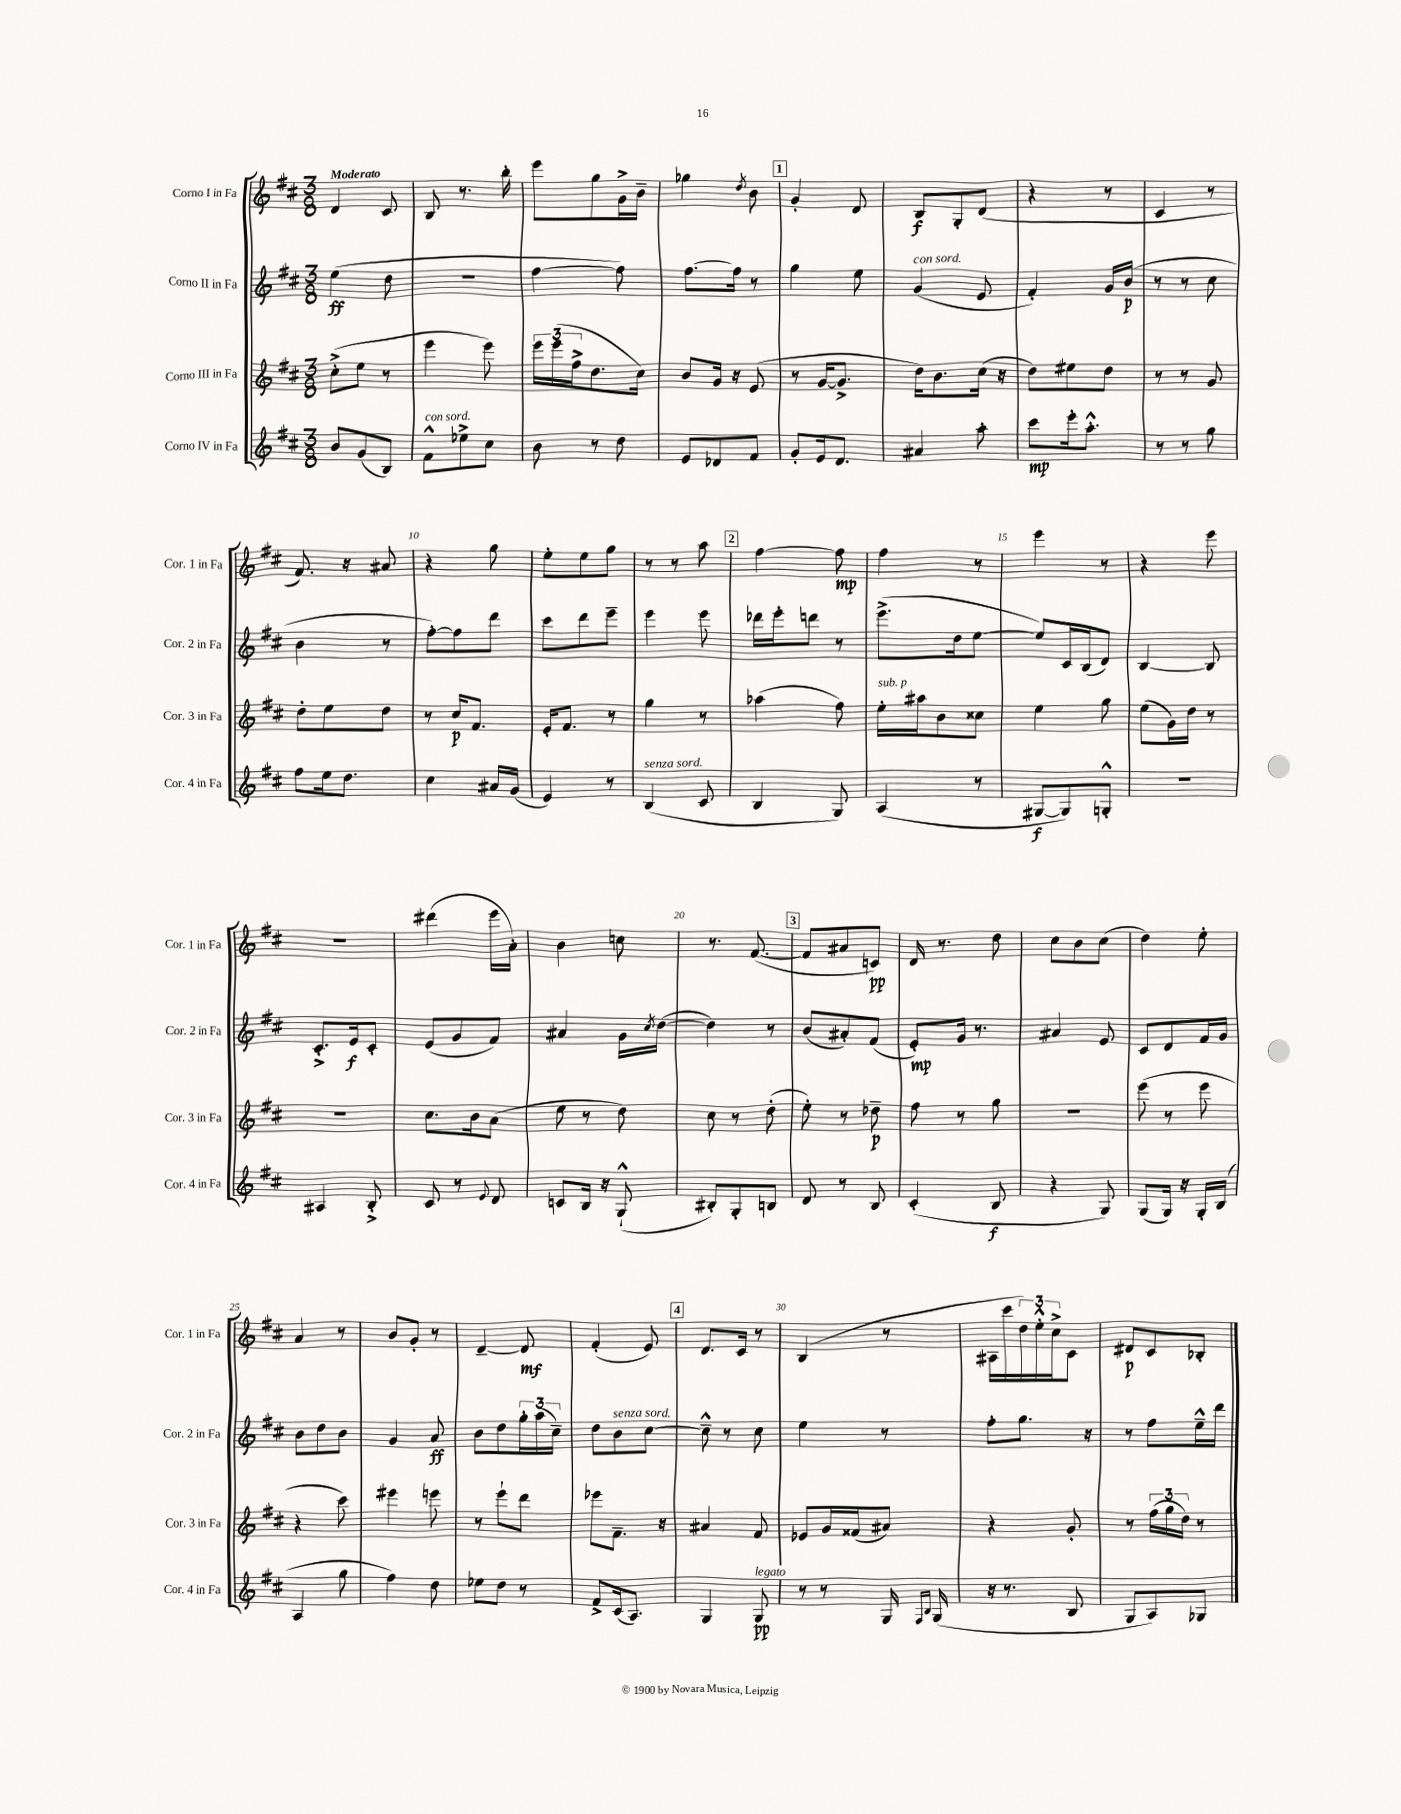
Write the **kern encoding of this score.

**kern	**kern	**kern	**kern
*staff4	*staff3	*staff2	*staff1
*clefG2	*clefG2	*clefG2	*clefG2
*k[f#c#]	*k[f#c#]	*k[f#c#]	*k[f#c#]
*M3/8	*M3/8	*M3/8	*M3/8
8b	(8cc#'^	(4ee	4d
(8g	8ee	.	.
8B)	8r	8dd	8c#
=	=	=	=
8f#^^	4eee	4.r	8B
8ee-^	.	.	8.r
8cc#	8eee)	.	.
.	.	.	16bb'
=	=	=	=
8b	24eee	[4ff#	8eee
.	(24eee	.	.
.	24ff#^	.	.
8r	8.dd	.	8gg
8dd	.	8ff#])	16g^
.	16cc#)	.	16b~
=	=	=	=
8e	8b	[8.ff#	4gg-
8d-	16g	.	.
.	16r	16ff#]	.
.	.	.	8qdd
8f#	(8e	8r	8b
=	=	=	=
8g'	8r	4gg	4g'
16e	[16g	.	.
8.d	8.g^]	.	.
.	.	8ee	8d
=	=	=	=
4a#	16dd)	(4g	8B
.	8.b	.	.
.	.	.	8G'
8aa'	(16cc#	8e	(8d
.	16r	.	.
=	=	=	=
8ccc#	8dd)	4f#')	4r
16eee'	8ee#	.	.
8.aa'^^	.	.	.
.	8dd	16g	8r
.	.	(16b	.
=	=	=	=
8r	8r	8r	4c#
8r	8r	8r	.
8gg	8g	8cc#	8r
=	=	=	=
8ff#	8dd'	4b	8.f#)
16ee	8ee	.	.
8.dd	.	.	16r
.	8dd	8r	8a#
=	=	=	=
4cc#	8r	[8ff#')	4r
.	16cc#	8ff#]	.
.	8.f#	.	.
16a#	.	8ddd	8gg
(16g	.	.	.
=	=	=	=
4e)	16e'	8ccc#	8ee'
.	8.f#	.	.
.	.	8ddd	8ee
8r	8r	8eee~	8gg
=	=	=	=
(4B	4gg	4eee	8r
.	.	.	8r
8c#	8r	8eee	8aa
=	=	=	=
4B	(4aa-	16ddd-	[4ff#
.	.	16eee'	.
.	.	8ddd	.
8G)	8ff#)	8r	8ff#]
=	=	=	=
(4A	16ee'	(8.eee^	4ff#
.	16aa#	.	.
.	8b	.	.
.	.	16dd	.
8r	8cc##	[8ee	8r
=	=	=	=
[8G#	4ee	8ee])	4eee
8G#])	.	16c#	.
.	.	(16B	.
8G'^^	8gg	8d)	8r
=	=	=	=
4.r	(8ee	[4B	4r
.	16g)	.	.
.	16dd	.	.
.	8r	8B]	8eee
=	=	=	=
4A#	4.r	8.c#'^	4.r
.	.	16e	.
8B'^	.	8c#'	.
=	=	=	=
8c#	8.cc#	(8e	(4ddd#
8r	.	8g	.
.	16b	.	.
8qqe	.	.	.
8d	(8a	8f#)	16eee
.	.	.	16a')
=	=	=	=
8c	8ee	4a#	4b
16B	8r	.	.
16r	.	.	.
(8G`^^	8dd)	16g	8cc
.	.	8qcc#	.
.	.	([16dd	.
=	=	=	=
8B#')	8cc#	4dd])	8.r
8G'	8r	.	.
.	.	.	([8.f#
8B	(8dd'	8r	.
=	=	=	=
8d	8ee')	(8b	8f#]
8r	8r	8a#')	8a#
8B	8dd-~	(8f#	8c)
=	=	=	=
(4c#'	8ff#	8e')	16d
.	.	.	8.r
.	8r	16g	.
.	.	8.r	.
8B	8gg	.	8dd
=	=	=	=
4r	4.r	4a#	8cc#
.	.	.	8b
8G)	.	8e	(8cc#
=	=	=	=
(8G	(8eee	8c#	4dd)
16G)	8r	8d	.
16r	.	.	.
16G'	8eee	16f#	8ee'
(16B	.	16g	.
=	=	=	=
4A	4r	8b	4a
.	.	8dd	.
8gg	8ccc#)	8b	8r
=	=	=	=
4ff#)	4eee#	4g	8b
.	.	.	8g'
8dd	8eee	8a	8r
=	=	=	=
8ee-	8r	8b	[4d~
8dd	8eee`	8dd	.
8r	8ddd	24gg'	8d]
.	.	(24aa	.
.	.	24cc#~)	.
=	=	=	=
8f#^	8eee-	8dd	(4f#'
(16c#	8.f#~	8b	.
8.A)	.	.	.
.	.	[8cc#	8e)
.	16r	.	.
=	=	=	=
4G	4a#	8cc#~^^]	8.d
.	.	8r	.
.	.	.	16c#
8G	8f#	8cc#	8r
=	=	=	=
8r	8e-	4ee	(4B
8r	16g	.	.
.	(16f##	.	.
16G	8a#)	8r	8r
16qqF#	.	.	.
16qqB	.	.	.
(16G	.	.	.
=	=	=	=
16r	4r	8ff#'	16A#
8.r	.	.	16ccc#
.	.	8.gg	24dd)
.	.	.	24ee'^^
.	.	.	24cc#^
8B	8g'	.	8c#
.	.	16r	.
=	=	=	=
8G	8r	8r	8d#
8A)	(24ff#	8ff#	8c#
.	24gg	.	.
.	24dd)	.	.
8G-	8r	16ee~^^	8B-'
.	.	16ddd	.
==	==	==	==
*-	*-	*-	*-
